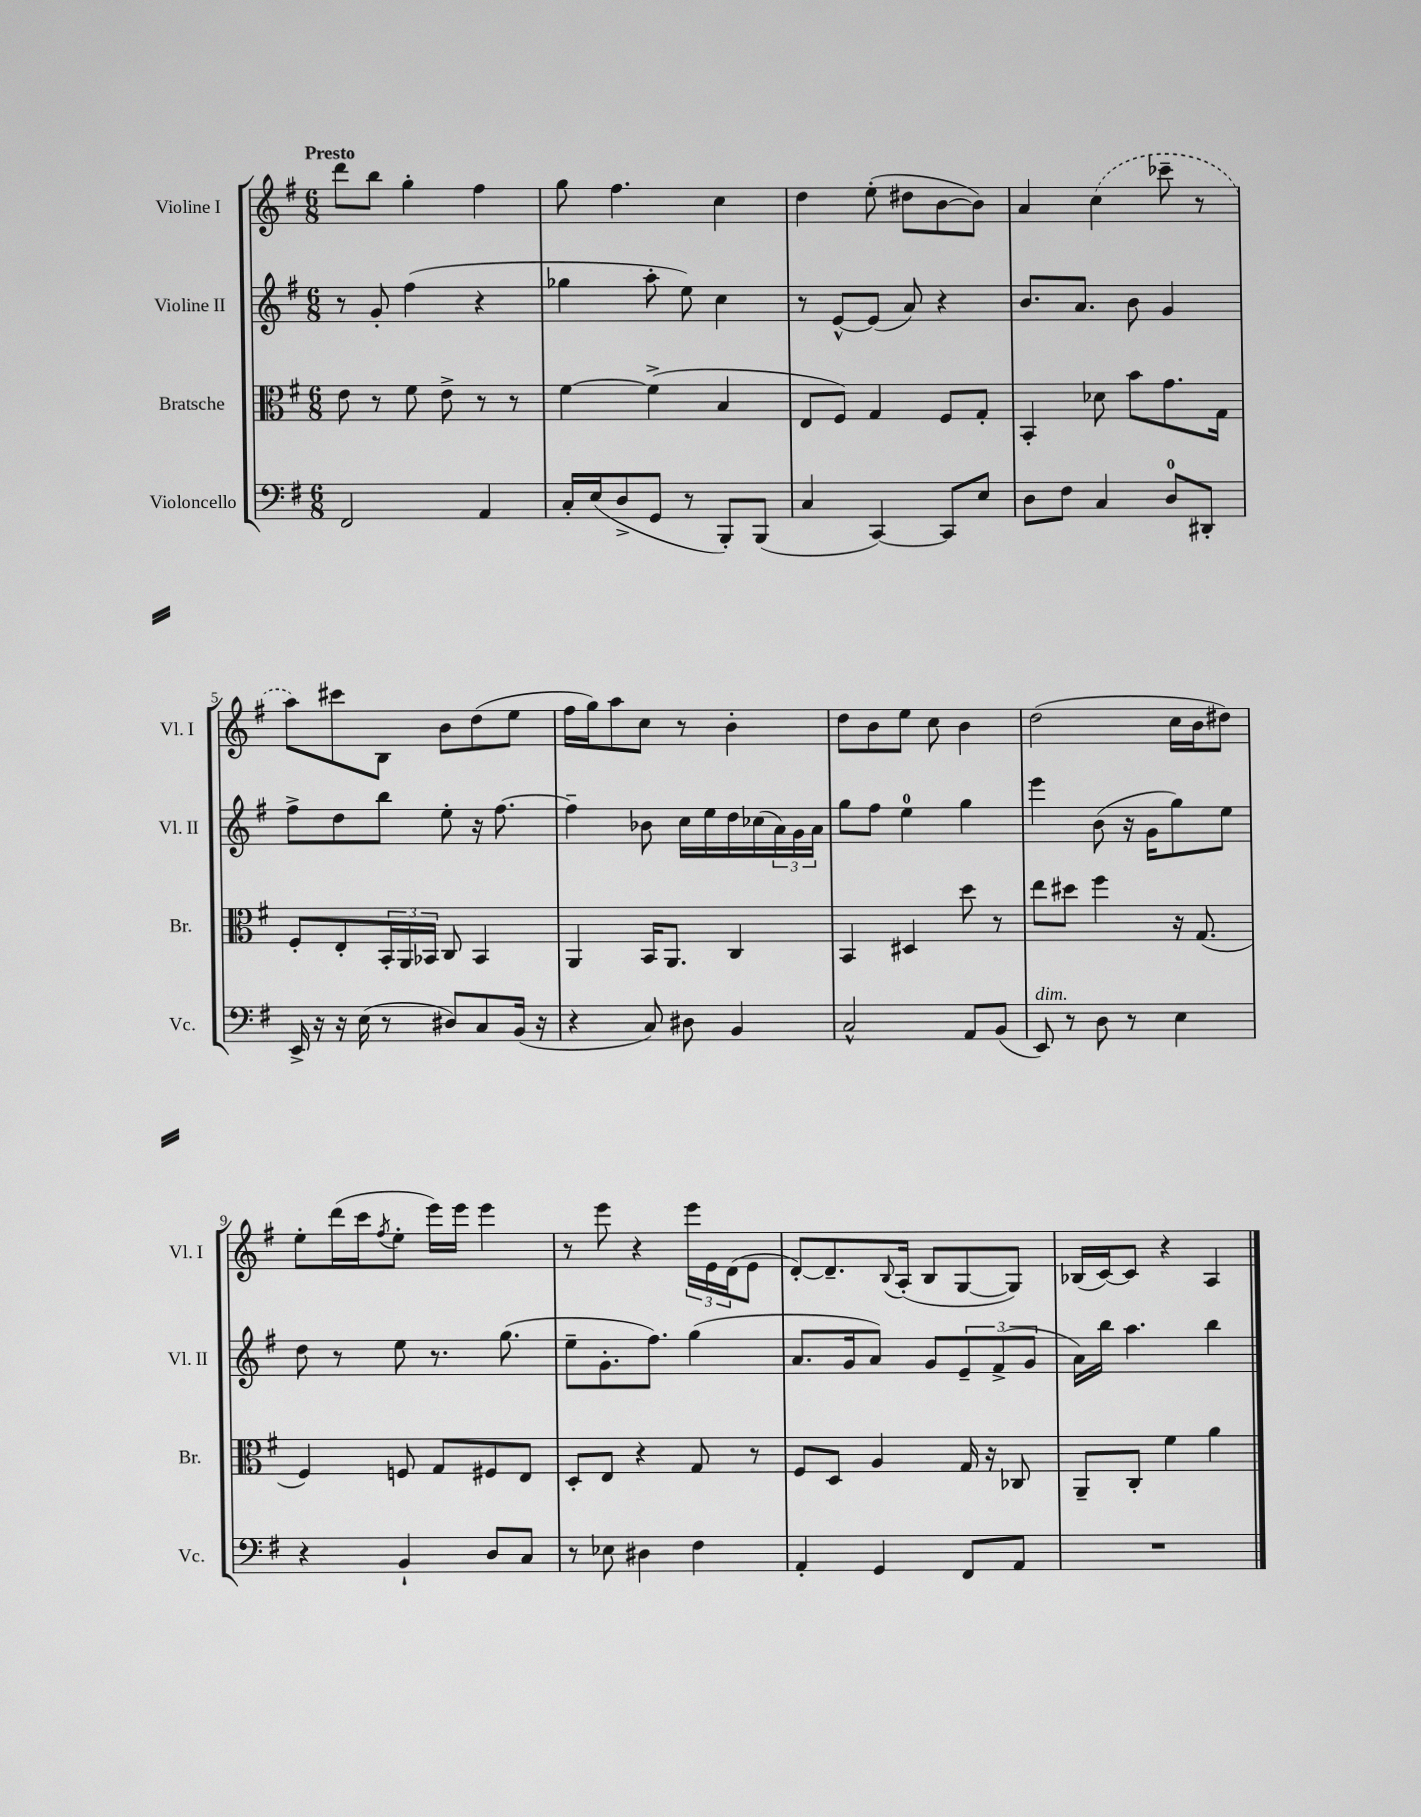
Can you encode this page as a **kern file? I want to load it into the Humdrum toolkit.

**kern	**kern	**kern	**kern
*part4	*part3	*part2	*part1
*staff4	*staff3	*staff2	*staff1
*I"Violoncello	*I"Bratsche	*I"Violine II	*I"Violine I
*I'Vc.	*I'Br.	*I'Vl. II	*I'Vl. I
*clefF4	*clefC3	*clefG2	*clefG2
*k[f#]	*k[f#]	*k[f#]	*k[f#]
*M6/8	*M6/8	*M6/8	*M6/8
=1	=1	=1	=1
!	!	!	!LO:TX:a:B:t=Presto
2FF#/	8e\	8r	8ddd\L
.	8r	8g'/	8bb\J
.	8f#\	(4ff#\	4gg'\
.	8e^\	.	.
4AA/	8r	4r	4ff#\
.	8r	.	.
=2	=2	=2	=2
16C'/LL	[4f#\	4gg-X\	8gg\
(16E/J	.	.	.
8D^/	.	.	4.ff#\
8GG/J	(4f#^\]	8aa'\	.
8r	.	8ee\)	.
8BBB'/L)	4B/	4cc\	4cc\
(8BBB/J	.	.	.
=3	=3	=3	=3
4C/	8E/L	8r	4dd\
.	8F#/J)	[8e^^/L	.
[4CC/)	4G/	(8e/J]	(8ee'\
.	.	8a/)	8dd#X\L
8CC/L]	8F#/L	4r	[8b\
8E/J	8G'/J	.	8b\J])
=4	=4	=4	=4
8D\L	4BB'/	8.b/L	4a/
8F#\J	.	.	.
.	.	8.a/J	.
4C/	8d-X\	.	(4cc\
.	8b\L	8b\	.
8D/L	8.g\	4g/	8ccc-X~\
8DD#X'/J	.	.	8r
.	16G\Jk	.	.
!!LO:LB:g=z
=5	=5	=5	=5
16EE^/	8F#'/L	8ff#^\L	8aa\L)
16r	.	.	.
16r	8E'/	8dd\	8ccc#X\
(16E\	.	.	.
8r	24BB'/L	8bb\J	8B\J
.	24AA/	.	.
.	24BB-X/JJ	.	.
8D#X/L)	8C/	8ee'\	8b\L
8C/	4BB-/	16r	(8dd\
.	.	[8.ff#\	.
(16BB/Jk	.	.	8ee\J
16r	.	.	.
=6	=6	=6	=6
4r	4AA/	4ff#~\]	16ff#\LL
.	.	.	16gg\J)
.	.	.	8aa\
8C/)	16BB/KL	8b-X\	8cc\J
.	8.AA/J	.	.
8D#X\	.	16cc\LL	8r
.	.	16ee\	.
4BB/	4C/	16dd\	4b'\
.	.	(16cc-X\	.
.	.	24a\)	.
.	.	24g\	.
.	.	24a\JJ	.
=7	=7	=7	=7
2C^^/	4BB/	8gg\L	8dd\L
.	.	8ff#\J	8b\
.	4D#X/	4ee\	8ee\J
.	.	.	8cc\
8AA/L	8dd\	4gg\	4b\
(8BB/J	8r	.	.
=8	=8	=8	=8
!LO:TX:a:i:t=dim.	!	!	!
8EE/)	8ee\L	4eee\	(2dd\
8r	8dd#X\J	.	.
8D\	4ff#\	(8b\	.
8r	.	16r	.
.	.	16g\KL	.
4E\	16r	8gg\)	16cc\LL
.	(8.G/	.	16b\J
.	.	8ee\J	8dd#X\J)
!!LO:LB:g=z
=9	=9	=9	=9
4r	4F#/)	8dd\	8ee'\L
.	.	8r	(16ddd\L
.	.	.	16ccc\J
.	.	.	8qff#/
4BB`/	8Fn/	8ee\	8ee'\J
.	8G/L	8.r	16eee\LL)
.	.	.	16eee\JJ
8D/L	8F#X/	.	4eee\
.	.	(8.gg\	.
8C/J	8E/J	.	.
=10	=10	=10	=10
8r	8D'/L	8ee~\L	8r
8E-X\	8E/J	8.g'\	8eee\
4D#X\	4r	.	4r
.	.	8.ff#\J)	.
4F#\	8G/	(4gg\	24eee\LL
.	.	.	24e\
.	.	.	(24d\J
.	8r	.	8e\J
=11	=11	=11	=11
4AA'/	8F#/L	8.a/L	[8d'/L)
.	8D/J	.	8.d~/]
.	.	16g/k	.
4GG/	4A/	8a/J)	.
.	.	.	8qqB/
.	.	.	(16A'/Jk
.	.	8g/L	8B/L
8FF#/L	16G/	12e~/	[8G/
.	16r	.	.
.	.	(12f#^/	.
8AA/J	8C-X/	.	8G/J])
.	.	12g/J	.
=12	=12	=12	=12
2.r	8AA~/L	16a\LL)	(16B-X/LL
.	.	16bb\JJ	[16c/J)
.	8C'/J	4.aa\	8c/J]
.	4f#\	.	4r
.	4a\	4bb\	4A/
==	==	==	==
*-	*-	*-	*-
